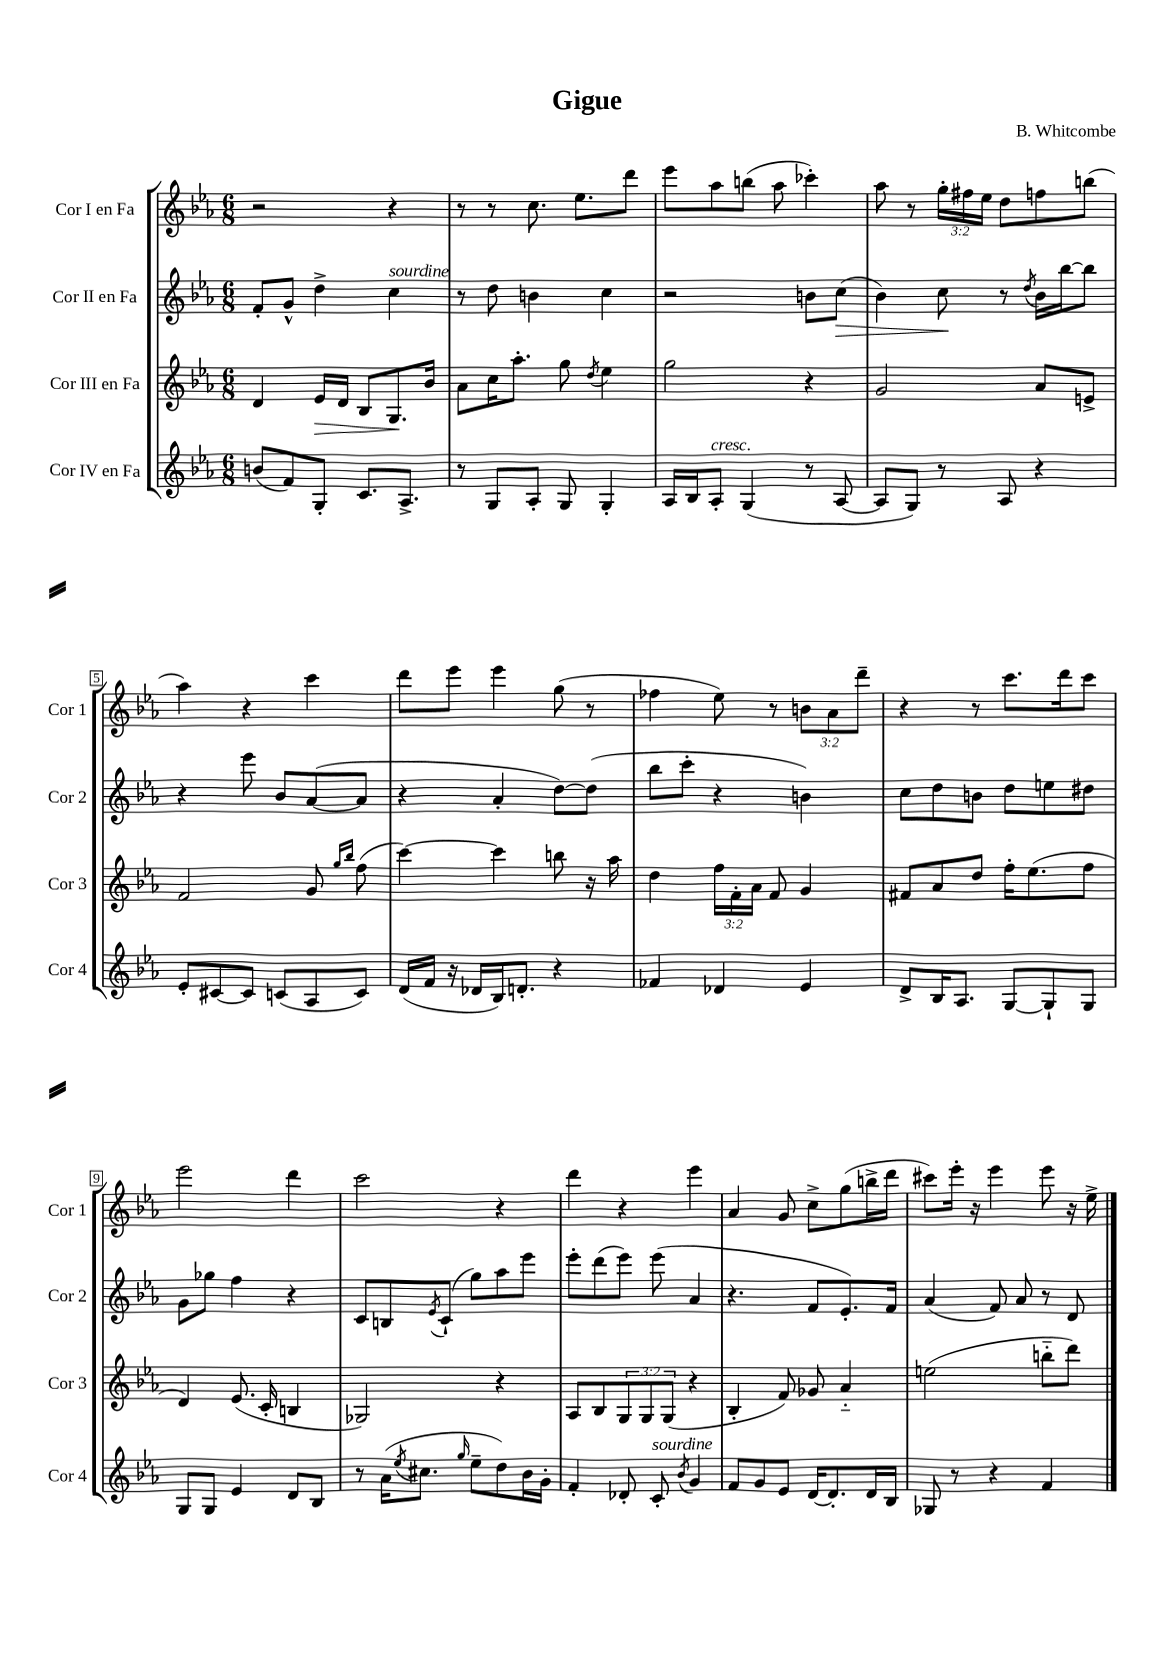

**kern	**kern	**kern	**kern
*staff4	*staff3	*staff2	*staff1
*clefG2	*clefG2	*clefG2	*clefG2
*k[b-e-a-]	*k[b-e-a-]	*k[b-e-a-]	*k[b-e-a-]
*M6/8	*M6/8	*M6/8	*M6/8
(8b	4d	8f'	2r
8f)	.	8g^^	.
8G'	16e-	4dd^	.
.	16d	.	.
8.c	8B-	.	.
.	8.G	4cc	4r
8.A-^	.	.	.
.	16b-	.	.
=	=	=	=
8r	8a-	8r	8r
8G	16cc	8dd	8r
.	8.aa-'	.	.
8A-'	.	4b	8.cc
8G	8gg	.	.
.	.	.	8.ee-
.	8qdd	.	.
4G'	4ee-	4cc	.
.	.	.	8ddd
=	=	=	=
16A-	2gg	2r	8eee-
16B-	.	.	.
8A-'	.	.	8aa-
(4G	.	.	(8bb
.	.	.	8aa-
8r	4r	8b	4ccc-')
[8A-	.	(8cc	.
=	=	=	=
8A-]	2g	4b-)	8aa-
8G)	.	.	8r
8r	.	8cc	24gg'
.	.	.	24ff#
.	.	.	24ee-
8A-	.	8r	8dd
.	.	8qdd	.
4r	8a-	16b-	8ff
.	.	[16bb-	.
.	8e^	8bb-]	(8bb
=	=	=	=
8e-'	2f	4r	4aa-)
[8c#	.	.	.
8c#]	.	8eee-	4r
(8c	.	8b-	.
8A-	8g	([8a-	4ccc
.	16qqgg	.	.
.	16qqbb-	.	.
8c)	(8ff	8a-]	.
=	=	=	=
(16d	[4ccc)	4r	8ddd
16f	.	.	.
16r	.	.	8eee-
16d-	.	.	.
16B-)	4ccc]	4a-'	4eee-
8.d'	.	.	.
4r	8bb	[8dd)	(8gg
.	16r	(8dd]	8r
.	16aa-	.	.
=	=	=	=
4f-	4dd	8bb-	4ff-
.	.	8ccc'	.
4d-	24ff	4r	8ee-)
.	24f'	.	.
.	24a-	.	.
.	8f	.	8r
4e-	4g	4b)	12b
.	.	.	12a-
.	.	.	12ddd~
=	=	=	=
8d^	8f#	8cc	4r
16B-	8a-	8dd	.
8.A-	.	.	.
.	8dd	8b	8r
[8G	16ff'	8dd	8.ccc
.	(8.ee-	.	.
8G`]	.	8ee	.
.	.	.	16ddd
8G	8ff	8dd#	8ccc
=	=	=	=
8G	4d)	8g	2eee-
8G	.	8gg-	.
4e-	(8.e-	4ff	.
.	16c'	.	.
8d	4B	4r	4ddd
8B-	.	.	.
=	=	=	=
8r	2G-)	8c	2ccc
(16a-	.	8B	.
8qee-	.	.	.
8.cc#	.	.	.
.	.	8qe-	.
.	.	(8c`	.
16qqgg	.	.	.
8ee-~	.	8gg)	.
8dd)	4r	8aa-	4r
16b-	.	8eee-	.
16g'	.	.	.
=	=	=	=
4f'	8A-	8eee-'	4ddd
.	8B-	(8ddd	.
8d-'	12G	8eee-)	4r
.	12G	.	.
8c'	.	(8eee-	.
.	(12G	.	.
8qb-	.	.	.
4g	4r	4a-	4eee-
=	=	=	=
8f	4B-'	4.r	4a-
8g	.	.	.
8e-	8f)	.	8g
[16d	8g-	8f	8cc^
8.d']	.	.	.
.	4a-'~	8.e-')	(8gg
16d	.	.	16bb^
16B-	.	16f	16ddd
=	=	=	=
8G-	(2ee	(4a-	8ccc#)
8r	.	.	16eee-'
.	.	.	16r
4r	.	8f)	4eee-
.	.	8a-	.
4f	8bb'~	8r	8eee-
.	8ddd)	8d	16r
.	.	.	16ee-^
==	==	==	==
*-	*-	*-	*-
